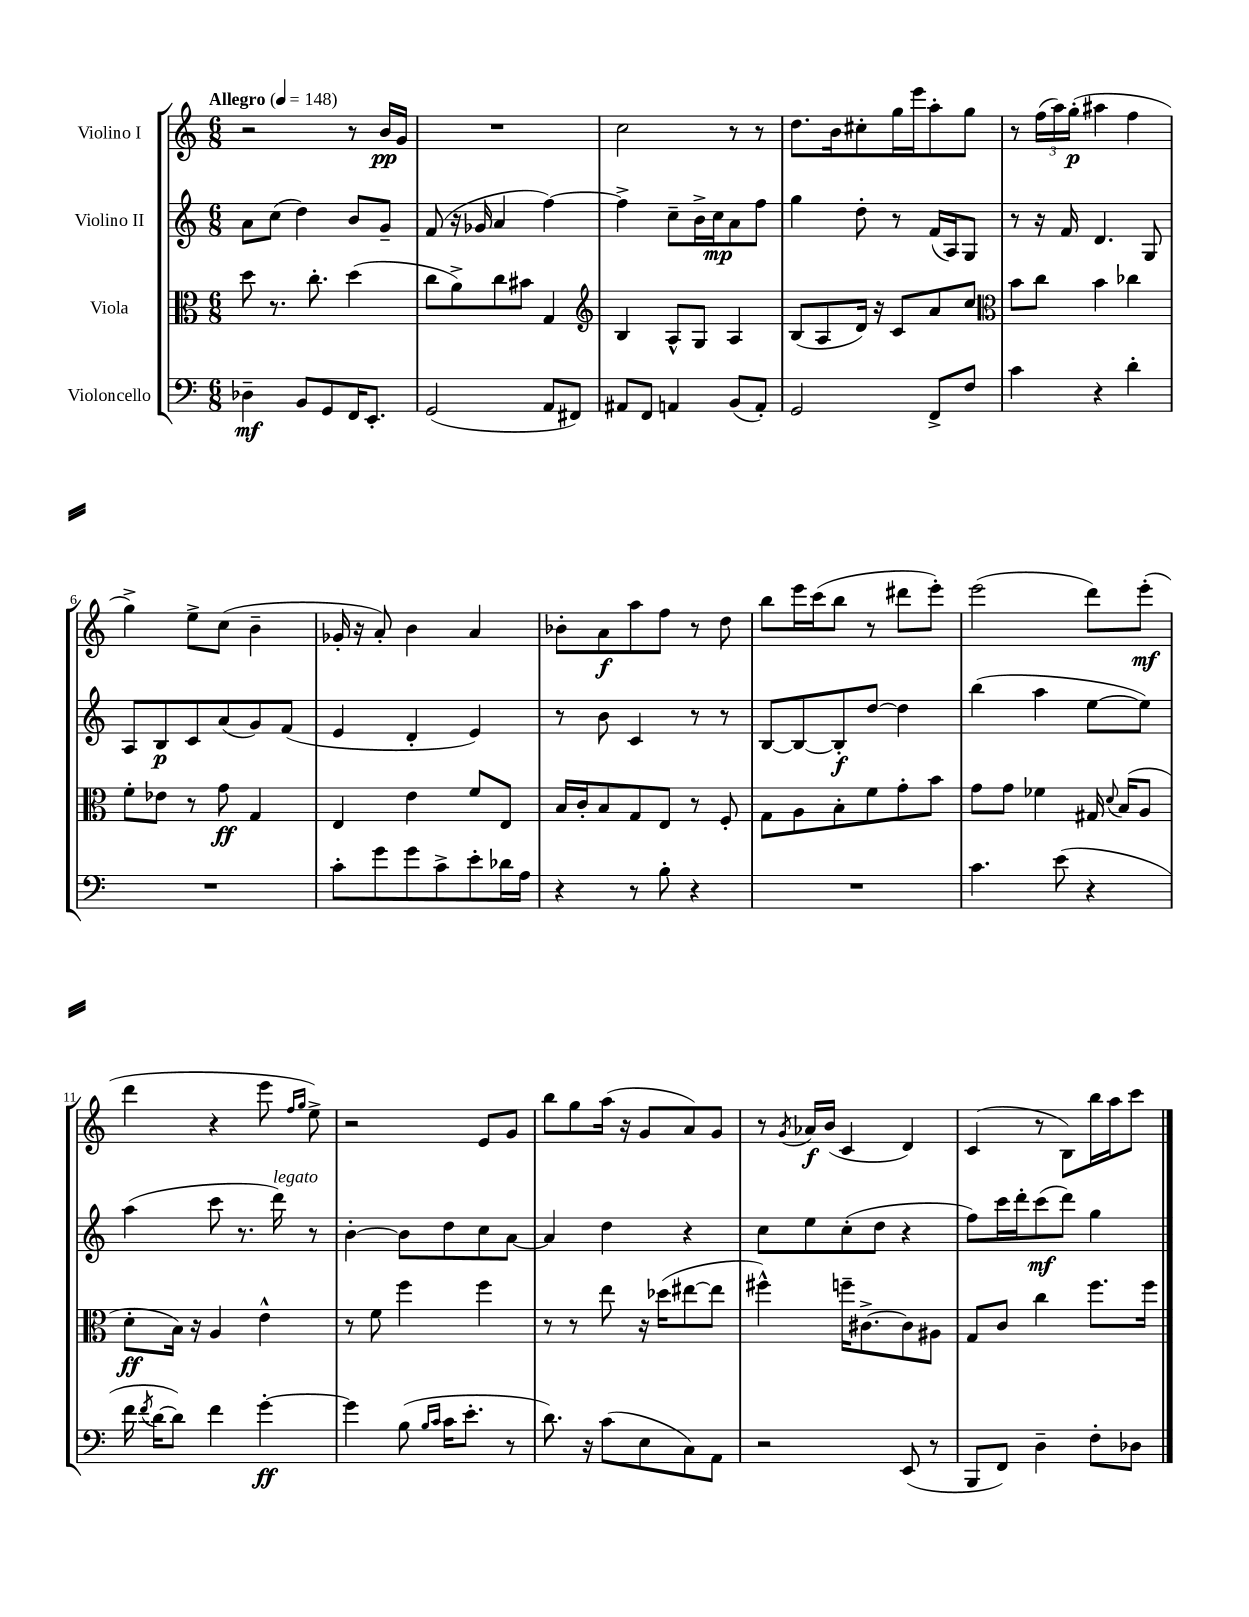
<<
\new StaffGroup <<
\new Staff = "s0" \with { instrumentName = "Violino I" } {
    \clef treble \key c \major \numericTimeSignature \time 6/8 \tempo "Allegro" 4 = 148
    \autoBeamOff r2 r8 b'16[\pp g'16] |
    R2. |
    c''2 r8 r8 |
    d''8.[ b'16 cis''8-. g''16 e'''16 a''8-. g''8] |
    r8 \tuplet 3/2 { f''16[( a''16) g''16]-.\p( } ais''4 f''4 |
    g''4->) e''8[-> c''8]( b'4-- |
    ges'16-. r16 a'8-.) b'4 a'4 |
    bes'8[-. a'8\f a''8 f''8] r8 d''8 |
    b''8[ e'''16 c'''16( b''8] r8 dis'''8[ e'''8]-.) |
    e'''2( d'''8[) e'''8]-.\mf( |
    d'''4 r4 e'''8 \grace { f''16[ g''16] } e''8->) |
    r2 e'8[ g'8] |
    b''8[ g''8 a''16]( r16 g'8[ a'8) g'8] |
    r8 \acciaccatura { g'8 } aes'16[\f b'16]( c'4 d'4) |
    c'4( r8 b8[) b''16 a''16 c'''8] \bar "|." |
}
\new Staff = "s1" \with { instrumentName = "Violino II" } {
    \clef treble \key c \major \numericTimeSignature \time 6/8
    \autoBeamOff a'8[ c''8]( d''4) b'8[ g'8]-- |
    f'8( r16 ges'16 a'4 f''4~) |
    f''4-> c''8[-- b'16-> c''16\mp a'8 f''8] |
    g''4 d''8-. r8 f'16[( a16) g8] |
    r8 r16 f'16 d'4. g8 |
    a8[ b8\p c'8 a'8( g'8) f'8]( |
    e'4 d'4-. e'4) |
    r8 b'8 c'4 r8 r8 |
    b8[~ b8~ b8-.\f d''8]~ d''4 |
    b''4( a''4 e''8[~ e''8]) |
    a''4( c'''8 r8. d'''16^\markup { \italic "legato" }) r8 |
    b'4~-. b'8[ d''8 c''8 a'8]~ |
    a'4 d''4 r4 |
    c''8[ e''8 c''8-.( d''8] r4 |
    f''8[) c'''16 d'''16-. c'''8\mf( d'''8]) g''4 \bar "|." |
}
\new Staff = "s2" \with { instrumentName = "Viola" } {
    \clef alto \key c \major \numericTimeSignature \time 6/8
    \autoBeamOff d''8 r8. c''8.-. d''4( |
    c''8[ a'8->) c''8 bis'8] g4 |
    \clef treble b4 a8[-^ g8] a4 |
    b8[( a8 d'16]) r16 c'8[ a'8 c''8] |
    \clef alto b'8[ c''8] b'4 ces''4 |
    f'8[-. ees'8] r8 g'8\ff g4 |
    e4 e'4 f'8[ e8] |
    b16[ c'16-. b8 g8 e8] r8 f8-. |
    g8[ a8 b8-. f'8 g'8-. b'8] |
    g'8[ g'8] fes'4 gis16 \appoggiatura { d'8 } b16[( a8] |
    d'8[-.\ff b16]) r16 a4 e'4-^ |
    r8 f'8 f''4 f''4 |
    r8 r8 e''8 r16 des''16[( eis''8~ eis''8] |
    fis''4-^) f''16[-- cis'8.~-> cis'8 ais8] |
    g8[ c'8] c''4 f''8.[ f''16] \bar "|." |
}
\new Staff = "s3" \with { instrumentName = "Violoncello" } {
    \clef bass \key c \major \numericTimeSignature \time 6/8
    \autoBeamOff des4--\mf b,8[ g,8 f,16 e,8.]-. |
    g,2( a,8[ fis,8]) |
    ais,8[ f,8] a,4 b,8[( a,8]-.) |
    g,2 f,8[-> f8] |
    c'4 r4 d'4-. |
    R2. |
    c'8[-. g'8 g'8 c'8-> e'8-. des'16 a16] |
    r4 r8 b8-. r4 |
    R2. |
    c'4. e'8( r4 |
    f'16 \acciaccatura { f'8 } d'16[~ d'8]) f'4 g'4~-.\ff |
    g'4 b8( \grace { b16[ c'16] } c'16[ e'8.]-. r8 |
    d'8.) r16 c'8[( e8 c8) a,8] |
    r2 e,8( r8 |
    b,,8[ f,8]) d4-- f8[-. des8] \bar "|." |
}
>>
>>
